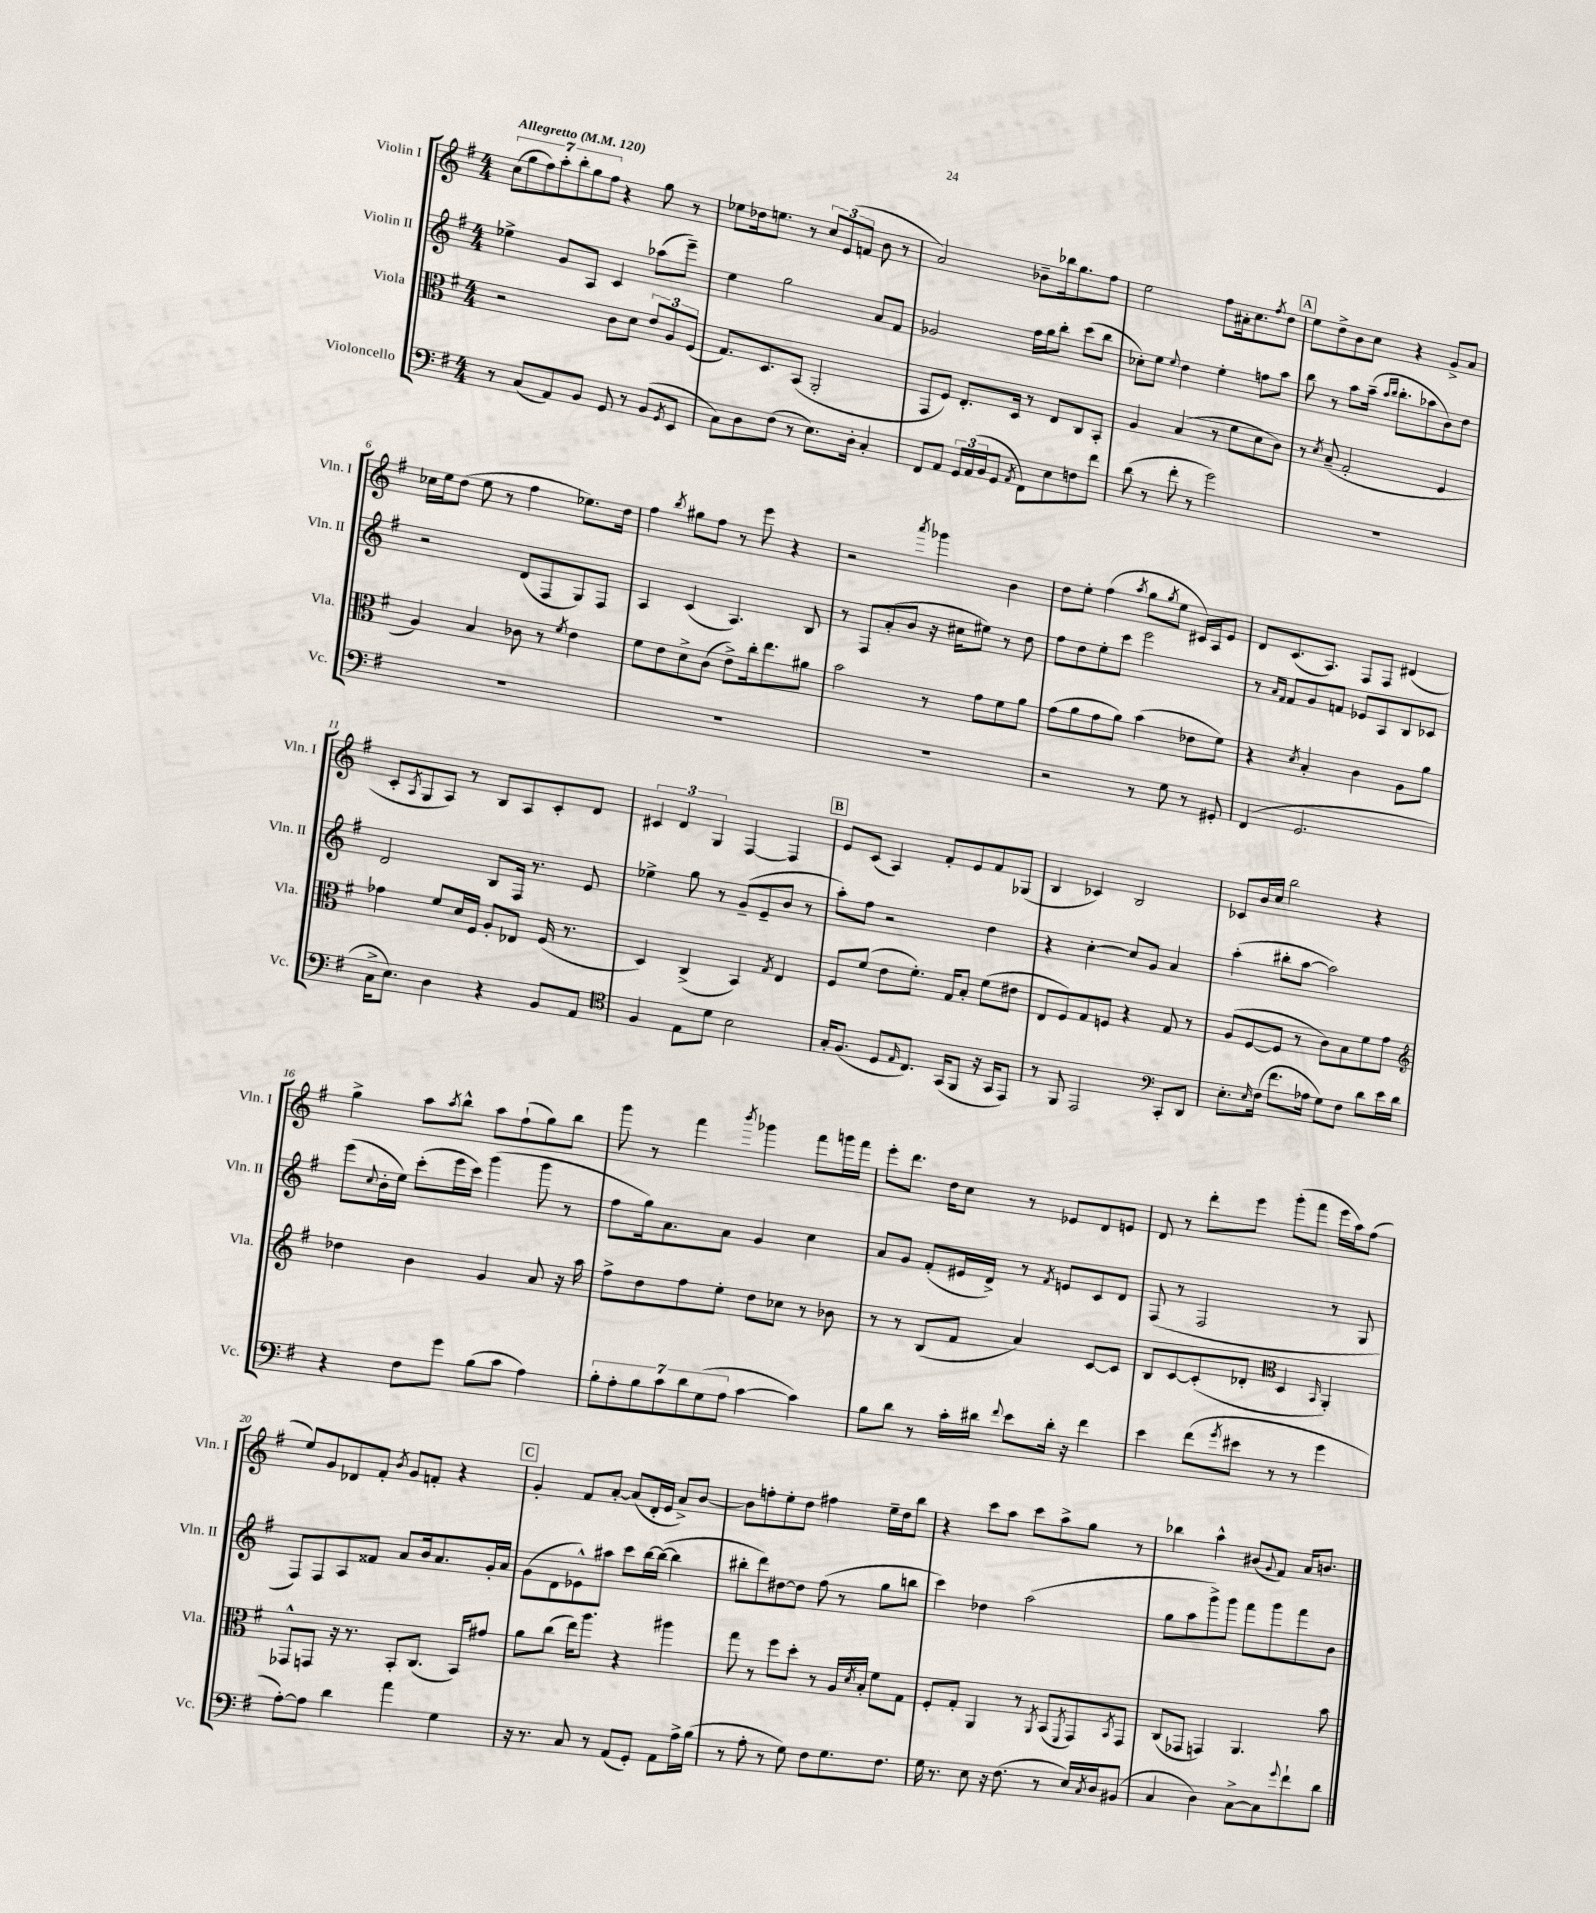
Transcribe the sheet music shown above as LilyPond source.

<<
\new StaffGroup <<
\new Staff = "s0" \with { instrumentName = "Violin I" shortInstrumentName = "Vln. I" } {
    \clef treble \key g \major \numericTimeSignature \time 4/4 \tempo "Allegretto" 4 = 120
    \tuplet 7/4 { c''8( g''8 fis''8) a''8-. b''8-. g''8 fis''8 } r4 g''8 r8 |
    ees''8 des''16 e''8. r8 \tuplet 3/2 { c''8 e'8( f'8 } b'8 r8 |
    a'2) bes'8-- bes''16 g''8. fis''8 |
    e''2 fis''8 ais'16-. c''8. \acciaccatura { fis''8 } d''8 |
    \mark \markup { \box "A" } e''8 d''8-> b'8 c''8 r4 g'8-> a'8 |
    ces''16 e''16 d''8( e''8 r8 fis''4 ees''8.) d''16 |
    fis''4 \acciaccatura { b''8 } gis''8 fis''8 r8 e'''8 r4 |
    r2 \acciaccatura { a'''8 } ges'''4 b'4 |
    d''8 e''8-. fis''4( \acciaccatura { a''8 } g''8 \acciaccatura { g''8 } e''8 cis'16) a16 e'8 |
    d'8 c'8.( a8.) fis8 fis8 dis'4( |
    c'8-. \acciaccatura { a8 } g8 a8) r8 b8 a8 c'8-. d'8 |
    \tuplet 3/2 { cis'4 d'4 g4 } fis4~ fis4 |
    \mark \markup { \box "B" } e'8 c'8( a4) fis'8-. e'8 fis'8 ges8( |
    b4 ces'4) b2 |
    ces'8 b'16 c''16 b''2 r4 |
    g''4-> a''8 \acciaccatura { a''8 } b''8-^ a''8 fis''8-!( g''8) b''8 |
    g'''8 r8 fis'''4 \acciaccatura { b'''8 } ges'''4 fis'''8 g'''16 fis'''16 |
    e'''8-. d'''8. d''16 c''8 r8 ees'8 d'8 e'8 |
    d'8 r8 d'''8-. e'''8 g'''8-.( fis'''8 e'''16 a''16) fis''8( |
    e''8) g'8 des'8 fis'8-. \acciaccatura { b'8 } g'8 f'8-. r4 |
    \mark \markup { \box "C" } g'4-. fis'8 a'8~-. a'8( d'16-. e'16 a'8->) b'8~ |
    b'8 f''8-. e''8-. d''8 fis''4 e''16-- d''16 b''8 |
    r4 c'''8 a''8 c'''8 a''8-> g''8 r8 |
    bes''4 a''4-^ bis'8( \appoggiatura { g'8 } fis'8) a'16 b'8. \bar "|." |
}
\new Staff = "s1" \with { instrumentName = "Violin II" shortInstrumentName = "Vln. II" } {
    \clef treble \key g \major \numericTimeSignature \time 4/4
    ees''4-> g'8 a8 c'4 aes''8( e'''8--) |
    e''4 g''2 a'8 fis'8 |
    ges'2 fis''16 g''16 b''8-. c'''8( b''8 |
    ces''8-.) e''8 \appoggiatura { e''8 } d''4 e''4-. f''8 a''8 |
    \mark \markup { \box "A" } b''8 r8 a''8 a''16--( \grace { a''16 b''16 } b''8.-. aes''8 b'8) d''8 |
    r2 d'8( fis8 g8) fis8 |
    a4 c'4( a4.) b8 |
    r8 fis8 a'8-.( b'8 r16 cis''16 eis''8) r8 d''8 |
    fis''8 d''8 e''8-. c'''8 e'''2 |
    r8 \grace { a'16 fis'16 } fis'8 g'8 f'8 ees'8 a8 b8 ces'8 |
    d'2 b8 fis16 r8. e'8 |
    ees''4-> g''8 r8 g'8--( e'8-- b'8 r8 |
    \mark \markup { \box "B" } a''8-.) fis''8 r2 d''4 |
    r4 c''4~-. c''8 g'8 a'4 |
    a''4-.( bis''8-. a''8~ a''2) |
    e'''8( \appoggiatura { c''8 } b'16-. e''16) c'''8-.( e'''16 c'''16) g'''4( g'''8 r8 |
    fis''8 g''16) a'8. a'8 g'4 c''4 |
    a'8 g'8 fis'8-.( eis'16 d'16->) r8 \acciaccatura { fis'8 } e'8 c'8 d'8 |
    fis8( r8 fis2 r8 g8 |
    fis8) fis8 a8 fisis'8 a'8 b'16 a'8. g'16-. a'16 |
    \mark \markup { \box "C" } g'8( d'8 ees'8-^) ais''8 c'''8 b''16~ b''16~( b''4 |
    bis''8-. d'''8) dis''8~ dis''8 fis''8( r8 g''8 b''8 |
    c'''4) des''4 a''2( |
    g''8 a''8 g'''8->) g'''8 fis'''8 g'''8 fis'''8 b'8 \bar "|." |
}
\new Staff = "s2" \with { instrumentName = "Viola" shortInstrumentName = "Vla." } {
    \clef alto \key g \major \numericTimeSignature \time 4/4
    r2 c'8 d'8 \tuplet 3/2 { e'8 a8 fis8( } |
    g8.) d8. b,8( a,2-. |
    g,8 fis8) e8.-. d16 r8 e8 c8 b,8-. |
    a4 b4( r8 fis'8 d'8 c'8) |
    \mark \markup { \box "A" } r8 \acciaccatura { d'8 } b8--( g2-. fis4 |
    a4) b4 ces'8 r8 \acciaccatura { fis'8 } e'4 |
    fis'8 e'8 d'8-> c'8( e'8->) c''16-. e''8. ais'8 |
    b'2 r8 g'8 fis'8 a'8 |
    g'8( a'8 g'8 a'8) b'4( ees'8 fis'8) |
    r4 \acciaccatura { d'8 } b4-. c'4 a8 a'8 |
    ges'4 fis'8 d'16 fis16 a8-. ees8 fis16( r8. |
    d4) c4->( b,4) \acciaccatura { g8 } e4 |
    \mark \markup { \box "B" } fis8 fis'8( e'8 fis'8.-.) g16 b8-. fis'8( eis'8 |
    e8 fis8) g8 f8 r4 g8 r8 |
    a8( fis8~ fis8 r8 c'8) b8 fis'8 g'8 |
    \clef treble des''4 b'4 g'4 a'8 r16 a''16 |
    fis''8-> d''8 fis''8 e''8-. d''8 ces''8 r8 bes'8 |
    r8 r8 b8( fis'8 a'4) c'8~ c'8 |
    b8 c'8~ c'8-.( des'8-. \clef alto d4 \grace { b,16 } a,4-.) |
    ges,8-^ g,8 r16 r8. b,8-. c8.( b,16) gis'8 |
    \mark \markup { \box "C" } a'8 c''8( e''16) a''8. r4 ais''4 |
    g''8 r8 fis''8 d''8-. r8 a16 \acciaccatura { d'8 } b16-. fis'8 g8 |
    fis8-. g8-. a,4 r8 \acciaccatura { a,8 } b,8( \acciaccatura { fis,8 } g,8) \acciaccatura { b,8 } g,8 |
    c8( ges,8 g,4) a,4. b'8 \bar "|." |
}
\new Staff = "s3" \with { instrumentName = "Violoncello" shortInstrumentName = "Vc." } {
    \clef bass \key g \major \numericTimeSignature \time 4/4
    r8 c8( a,8) b,8 g,8 r8 b,8( \acciaccatura { g,8 } e,8 |
    c8) d8 fis8( r8 e8.) d16-. c4-. |
    fis,8 a,8 \tuplet 3/2 { g,16 a,16( b,16 } g,8 \acciaccatura { a,8 } fis,8) e8 f8 fis'8 |
    d'8( r8 fis'8-. r8 g'2) |
    \mark \markup { \box "A" } R1 |
    R1 |
    R1 |
    R1 |
    r2 r8 g8 r8 gis,8-. |
    fis,4( g,2. |
    c16-> e8.) d4 r4 b,8 a,8 |
    \clef tenor fis4 e8 d'8 b2 |
    \mark \markup { \box "B" } g16-. fis8.( d8 \grace { e16 } c8.) g,16( fis,8 r16 g,16 e,8) |
    r8 fis,8 e,2 \clef bass c,8-. d,8 |
    e8.-. \grace { e16 } fis16( fis'8. aes16 g8) fis8 d'8 e'16 d'16 |
    r4 fis8 g'8 b8( c'8 a4) |
    \tuplet 7/4 { b8-. a8-. b8 c'8 d'8 g8( a8 } c'4~ c'4) |
    b8 d'8 r8 c'16-. dis'16 \appoggiatura { fis'8 } e'8 dis'16-. r16 fis'4 |
    e'4 fis'8( \acciaccatura { g'8 } eis'8 r8 r8 g'4 |
    a8~-.) a8 d'4 a'4 g4 |
    \mark \markup { \box "C" } r16 r8. c8 r8 a,8( g,8-.) a,8 a16-> b16( |
    r8 a8-. r8 g8) fis8 g8. fis8. |
    g16 r8. e8 r16 fis8.( r8 e16) \acciaccatura { c8 } d16 bis,8( |
    c4 d4) c8~-> c8 \appoggiatura { g'8 } fis'8-! d'8 \bar "|." |
}
>>
>>
